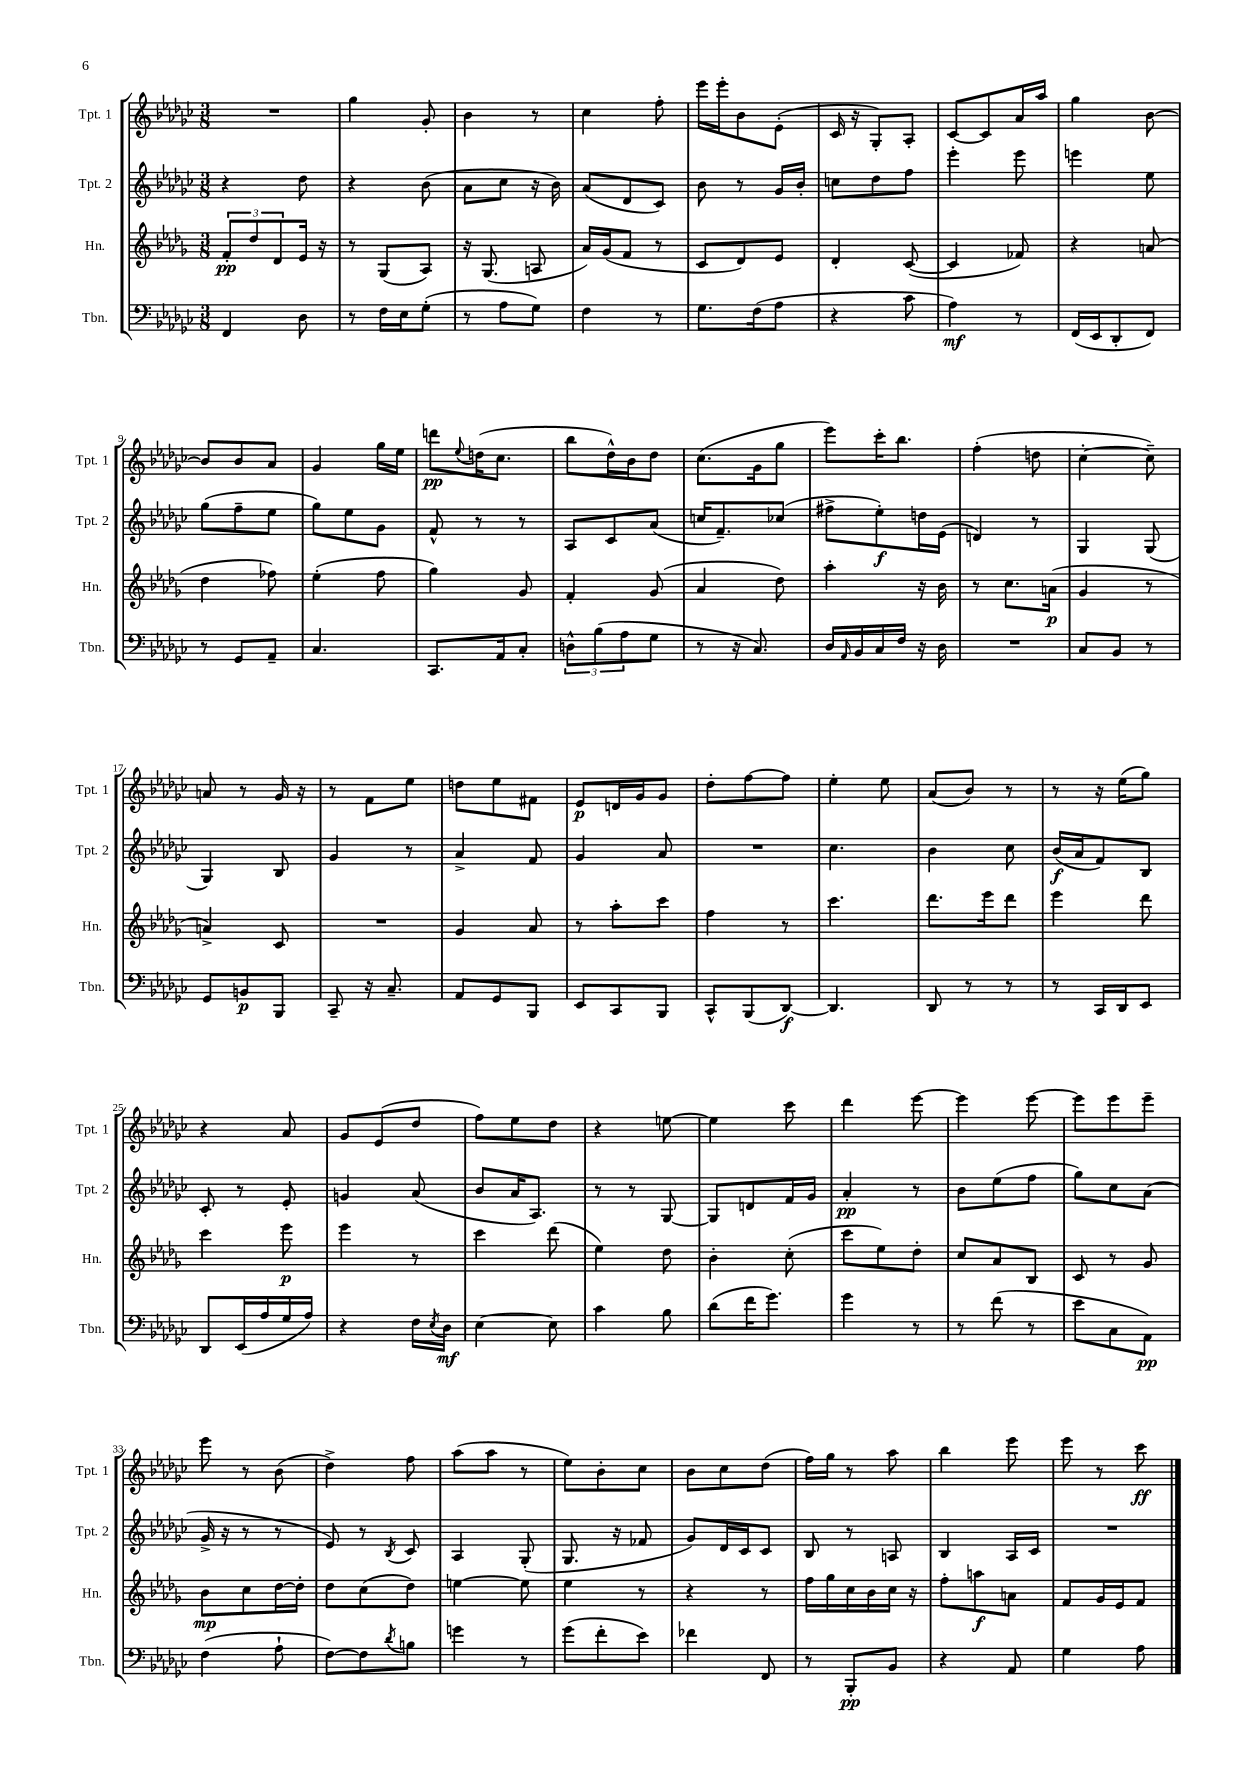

**kern	**dynam	**kern	**dynam	**kern	**dynam	**kern	**dynam
*part4	*part4	*part3	*part3	*part2	*part2	*part1	*part1
*staff4	*staff4	*staff3	*staff3	*staff2	*staff2	*staff1	*staff1
*I"Tbn.	*	*I"Hn.	*	*I"Tpt. 2	*	*I"Tpt. 1	*
*I'Tbn.	*	*I'Hn.	*	*I'Tpt. 2	*	*I'Tpt. 1	*
*clefF4	*	*clefG2	*	*clefG2	*	*clefG2	*
*k[b-e-a-d-g-c-]	*	*k[b-e-a-d-g-]	*	*k[b-e-a-d-g-c-]	*	*k[b-e-a-d-g-c-]	*
*M3/8	*	*M3/8	*	*M3/8	*	*M3/8	*
=1	=1	=1	=1	=1	=1	=1	=1
4FF/	.	12f'/L	pp	4r	.	4.r	.
.	.	12dd-/	.	.	.	.	.
.	.	12d-/	.	.	.	.	.
8D-\	.	16e-/Jk	.	8dd-\	.	.	.
.	.	16r	.	.	.	.	.
=2	=2	=2	=2	=2	=2	=2	=2
8r	.	8r	.	4r	.	4gg-\	.
16F\LL	.	(8G-/L	.	.	.	.	.
16E-\J	.	.	.	.	.	.	.
(8G-'\J	.	8A-/J)	.	(8b-\	.	8g-'/	.
=3	=3	=3	=3	=3	=3	=3	=3
8r	.	16r	.	8a-\L	.	4b-\	.
.	.	(8.G-/	.	.	.	.	.
8A-\L	.	.	.	8cc-\J	.	.	.
8G-\J)	.	8An/	.	16r	.	8r	.
.	.	.	.	16b-\)	.	.	.
=4	=4	=4	=4	=4	=4	=4	=4
4F\	.	16a-/LL)	.	(8a-/L	.	4cc-\	.
.	.	(16g-/J	.	.	.	.	.
.	.	8f/J	.	8d-/	.	.	.
8r	.	8r	.	8c-/J)	.	8ff'\	.
=5	=5	=5	=5	=5	=5	=5	=5
8.G-\L	.	8c/L	.	8b-\	.	16eee-\LL	.
.	.	.	.	.	.	16eee-'\J	.
.	.	8d-/)	.	8r	.	8b-\	.
(16F\k	.	.	.	.	.	.	.
8A-\J	.	8e-/J	.	16g-/LL	.	(8e-'\J	.
.	.	.	.	16b-'/JJ	.	.	.
=6	=6	=6	=6	=6	=6	=6	=6
4r	.	4d-'/	.	8ccn\L	.	16c-/	.
.	.	.	.	.	.	16r	.
.	.	.	.	8dd-\	.	8G-'/L)	.
8c-\	.	([8c/	.	8ff\J	.	8A-'/J	.
=7	=7	=7	=7	=7	=7	=7	=7
4A-\)	mf	4c/]	.	4eee-'\	.	[8c-/L	.
.	.	.	.	.	.	8c-/]	.
8r	.	8f-X/)	.	8eee-\	.	16a-/L	.
.	.	.	.	.	.	16aa-/JJ	.
=8	=8	=8	=8	=8	=8	=8	=8
(16FF/LL	.	4r	.	4eeen\	.	4gg-\	.
16EE-/J	.	.	.	.	.	.	.
8DD-'/	.	.	.	.	.	.	.
8FF/J)	.	(8an/	.	8ee-\	.	[8b-\	.
!!LO:LB:g=z
=9	=9	=9	=9	=9	=9	=9	=9
8r	.	4dd-\	.	(8gg-\L	.	8b-/L]	.
8GG-/L	.	.	.	8ff~\	.	8b-/	.
8AA-~/J	.	8ff-X\)	.	8ee-\J	.	8a-/J	.
=10	=10	=10	=10	=10	=10	=10	=10
4.C-/	.	(4ee-'\	.	8gg-\L)	.	4g-/	.
.	.	.	.	8ee-\	.	.	.
.	.	8ff\	.	8g-\J	.	16gg-\LL	.
.	.	.	.	.	.	16ee-\JJ	.
=11	=11	=11	=11	=11	=11	=11	=11
8.CC-/L	.	4gg-\)	.	8f^^/	.	8dddn\L	pp
.	.	.	.	.	.	8qqee-/	.
.	.	.	.	8r	.	(16ddn\K	.
16AA-/k	.	.	.	.	.	8.cc-\J	.
8C-'/J	.	8g-/	.	8r	.	.	.
=12	=12	=12	=12	=12	=12	=12	=12
12Dn^^\L	.	4f'/	.	8A-/L	.	8bb-\L	.
(12B-\	.	.	.	.	.	.	.
.	.	.	.	8c-/	.	16dd-^^\L)	.
12A-\	.	.	.	.	.	.	.
.	.	.	.	.	.	16b-\J	.
8G-\J	.	(8g-/	.	(8a-/J	.	8dd-\J	.
=13	=13	=13	=13	=13	=13	=13	=13
8r	.	4a-/	.	16ccn/KL	.	(8.cc-\L	.
.	.	.	.	8.f~/)	.	.	.
16r	.	.	.	.	.	.	.
8.C-/)	.	.	.	.	.	16g-\k	.
.	.	8dd-\)	.	(8cc-X/J	.	8gg-\J	.
=14	=14	=14	=14	=14	=14	=14	=14
16D-/LL	.	4aa-'\	.	8ff#X^\L	.	8eee-\L)	.
16qqAA-/	.	.	.	.	.	.	.
16BB-/	.	.	.	.	.	.	.
16C-/	.	.	.	8ee-'\)	f	16ccc-'\K	.
16F/JJ	.	.	.	.	.	8.bb-\J	.
16r	.	16r	.	16ddn\L	.	.	.
16D-\	.	16b-\	.	(16e-\JJ	.	.	.
=15	=15	=15	=15	=15	=15	=15	=15
4.r	.	8r	.	4dn/)	.	(4ff'\	.
.	.	8.cc\L	.	.	.	.	.
.	.	.	.	8r	.	8ddn\	.
.	.	(16an\Jk	p	.	.	.	.
=16	=16	=16	=16	=16	=16	=16	=16
8C-/L	.	4g-/	.	4G-/	.	[4cc-'\	.
8BB-/J	.	.	.	.	.	.	.
8r	.	8r	.	(8G-/	.	8cc-~\])	.
!!LO:LB:g=z
=17	=17	=17	=17	=17	=17	=17	=17
8GG-/L	.	4an^/)	.	4G-/)	.	8an/	.
8BBn/	p	.	.	.	.	8r	.
8BBB-/J	.	8c/	.	8B-/	.	16g-/	.
.	.	.	.	.	.	16r	.
=18	=18	=18	=18	=18	=18	=18	=18
8CC-~/	.	4.r	.	4g-/	.	8r	.
16r	.	.	.	.	.	8f\L	.
8.C-~/	.	.	.	.	.	.	.
.	.	.	.	8r	.	8ee-\J	.
=19	=19	=19	=19	=19	=19	=19	=19
8AA-/L	.	4g-/	.	4a-^/	.	8ddn\L	.
8GG-/	.	.	.	.	.	8ee-\	.
8BBB-/J	.	8a-/	.	8f/	.	8f#X\J	.
=20	=20	=20	=20	=20	=20	=20	=20
8EE-/L	.	8r	.	4g-/	.	8e-/L	p
8CC-/	.	8aa-'\L	.	.	.	16dn/L	.
.	.	.	.	.	.	16g-/J	.
8BBB-/J	.	8ccc\J	.	8a-/	.	8g-/J	.
=21	=21	=21	=21	=21	=21	=21	=21
8CC-^^/L	.	4ff\	.	4.r	.	8dd-'\L	.
(8BBB-/	.	.	.	.	.	[8ff\	.
[8DD-/J)	f	8r	.	.	.	8ff\J]	.
=22	=22	=22	=22	=22	=22	=22	=22
4.DD-/]	.	4.ccc\	.	4.cc-\	.	4ee-'\	.
.	.	.	.	.	.	8ee-\	.
=23	=23	=23	=23	=23	=23	=23	=23
8DD-/	.	8.ddd-\L	.	4b-\	.	(8a-/L	.
8r	.	.	.	.	.	8b-/J)	.
.	.	16eee-\k	.	.	.	.	.
8r	.	8ddd-\J	.	8cc-\	.	8r	.
=24	=24	=24	=24	=24	=24	=24	=24
8r	.	4eee-\	.	(16b-/LL	f	8r	.
.	.	.	.	16a-/J	.	.	.
16CC-/LL	.	.	.	8f/)	.	16r	.
16DD-/J	.	.	.	.	.	(16ee-\KL	.
8EE-/J	.	8ddd-\	.	8B-/J	.	8gg-\J)	.
!!LO:LB:g=z
=25	=25	=25	=25	=25	=25	=25	=25
8DD-/L	.	4ccc\	.	8c-'/	.	4r	.
(16EE-/L	.	.	.	8r	.	.	.
16A-/	.	.	.	.	.	.	.
16G-/	.	8eee-\	p	8e-'/	.	8a-/	.
16A-/JJ)	.	.	.	.	.	.	.
=26	=26	=26	=26	=26	=26	=26	=26
4r	.	4eee-\	.	4gn/	.	8g-/L	.
.	.	.	.	.	.	(8e-/	.
16F\LL	.	8r	.	(8a-/	.	8dd-/J	.
8qE-/	.	.	.	.	.	.	.
16D-\JJ	mf	.	.	.	.	.	.
=27	=27	=27	=27	=27	=27	=27	=27
[4E-\	.	4ccc\	.	8b-/L	.	8ff\L)	.
.	.	.	.	16a-/K	.	8ee-\	.
.	.	.	.	8.A-/J)	.	.	.
8E-\]	.	(8ddd-\	.	.	.	8dd-\J	.
=28	=28	=28	=28	=28	=28	=28	=28
4c-\	.	4ee-\)	.	8r	.	4r	.
.	.	.	.	8r	.	.	.
8B-\	.	8dd-\	.	[8G-/	.	[8een\	.
=29	=29	=29	=29	=29	=29	=29	=29
(8d-\L	.	4b-'\	.	8G-/L]	.	4ee\]	.
16f\K	.	.	.	8dn/	.	.	.
8.g-\J)	.	.	.	.	.	.	.
.	.	(8cc'\	.	16f/L	.	8ccc-\	.
.	.	.	.	16g-/JJ	.	.	.
=30	=30	=30	=30	=30	=30	=30	=30
4g-\	.	8ccc\L	.	4a-'/	pp	4ddd-\	.
.	.	8ee-\)	.	.	.	.	.
8r	.	8dd-'\J	.	8r	.	[8eee-\	.
=31	=31	=31	=31	=31	=31	=31	=31
8r	.	8cc/L	.	8b-\L	.	4eee-\]	.
(8f\	.	8a-/	.	(8ee-\	.	.	.
8r	.	8B-/J	.	8ff\J	.	[8eee-\	.
=32	=32	=32	=32	=32	=32	=32	=32
8e-\L	.	8c/	.	8gg-\L)	.	8eee-\L]	.
8C-\	.	8r	.	8cc-\	.	8eee-\	.
8AA-\J)	pp	8g-/	.	(8a-\J	.	8eee-~\J	.
!!LO:LB:g=z
=33	=33	=33	=33	=33	=33	=33	=33
(4F\	.	8b-\L	mp	16g-^/	.	8eee-\	.
.	.	.	.	16r	.	.	.
.	.	8cc\	.	8r	.	8r	.
8A-`\	.	[16dd-\L	.	8r	.	(8b-\	.
.	.	16dd-'\JJ]	.	.	.	.	.
=34	=34	=34	=34	=34	=34	=34	=34
[8F\L)	.	8dd-\L	.	8e-/)	.	4dd-^\)	.
8F\]	.	(8cc\	.	8r	.	.	.
8qd-/	.	.	.	8qB-/	.	.	.
8Bn\J	.	8dd-\J)	.	8c-/	.	8ff\	.
=35	=35	=35	=35	=35	=35	=35	=35
4gn\	.	[4een\	.	4A-/	.	(8aa-\L	.
.	.	.	.	.	.	8aa-\J	.
8r	.	8ee\]	.	(8G-'/	.	8r	.
=36	=36	=36	=36	=36	=36	=36	=36
(8g-\L	.	4ee-\	.	8.G-/	.	8ee-\L)	.
8f'\	.	.	.	.	.	8b-'\	.
.	.	.	.	16r	.	.	.
8e-\J)	.	8r	.	8f-X/	.	8cc-\J	.
=37	=37	=37	=37	=37	=37	=37	=37
4f-X\	.	4r	.	8g-/L)	.	8b-\L	.
.	.	.	.	16d-/L	.	8cc-\	.
.	.	.	.	16c-/J	.	.	.
8FF/	.	8r	.	8c-/J	.	(8dd-\J	.
=38	=38	=38	=38	=38	=38	=38	=38
8r	.	16ff\LL	.	8B-/	.	16ff\LL)	.
.	.	16gg-\	.	.	.	16gg-\JJ	.
8BBB-'/L	pp	16cc\	.	8r	.	8r	.
.	.	16b-\	.	.	.	.	.
8BB-/J	.	16cc\JJ	.	8An/	.	8aa-\	.
.	.	16r	.	.	.	.	.
=39	=39	=39	=39	=39	=39	=39	=39
4r	.	8ff'\L	.	4B-/	.	4bb-\	.
.	.	8aan\	f	.	.	.	.
8AA-/	.	8an\J	.	16A-/LL	.	8eee-\	.
.	.	.	.	16c-/JJ	.	.	.
=40	=40	=40	=40	=40	=40	=40	=40
4G-\	.	8f/L	.	4.r	.	8eee-\	.
.	.	16g-/L	.	.	.	8r	.
.	.	16e-/J	.	.	.	.	.
8A-\	.	8f/J	.	.	.	8ccc-\	ff
==	==	==	==	==	==	==	==
*-	*-	*-	*-	*-	*-	*-	*-
